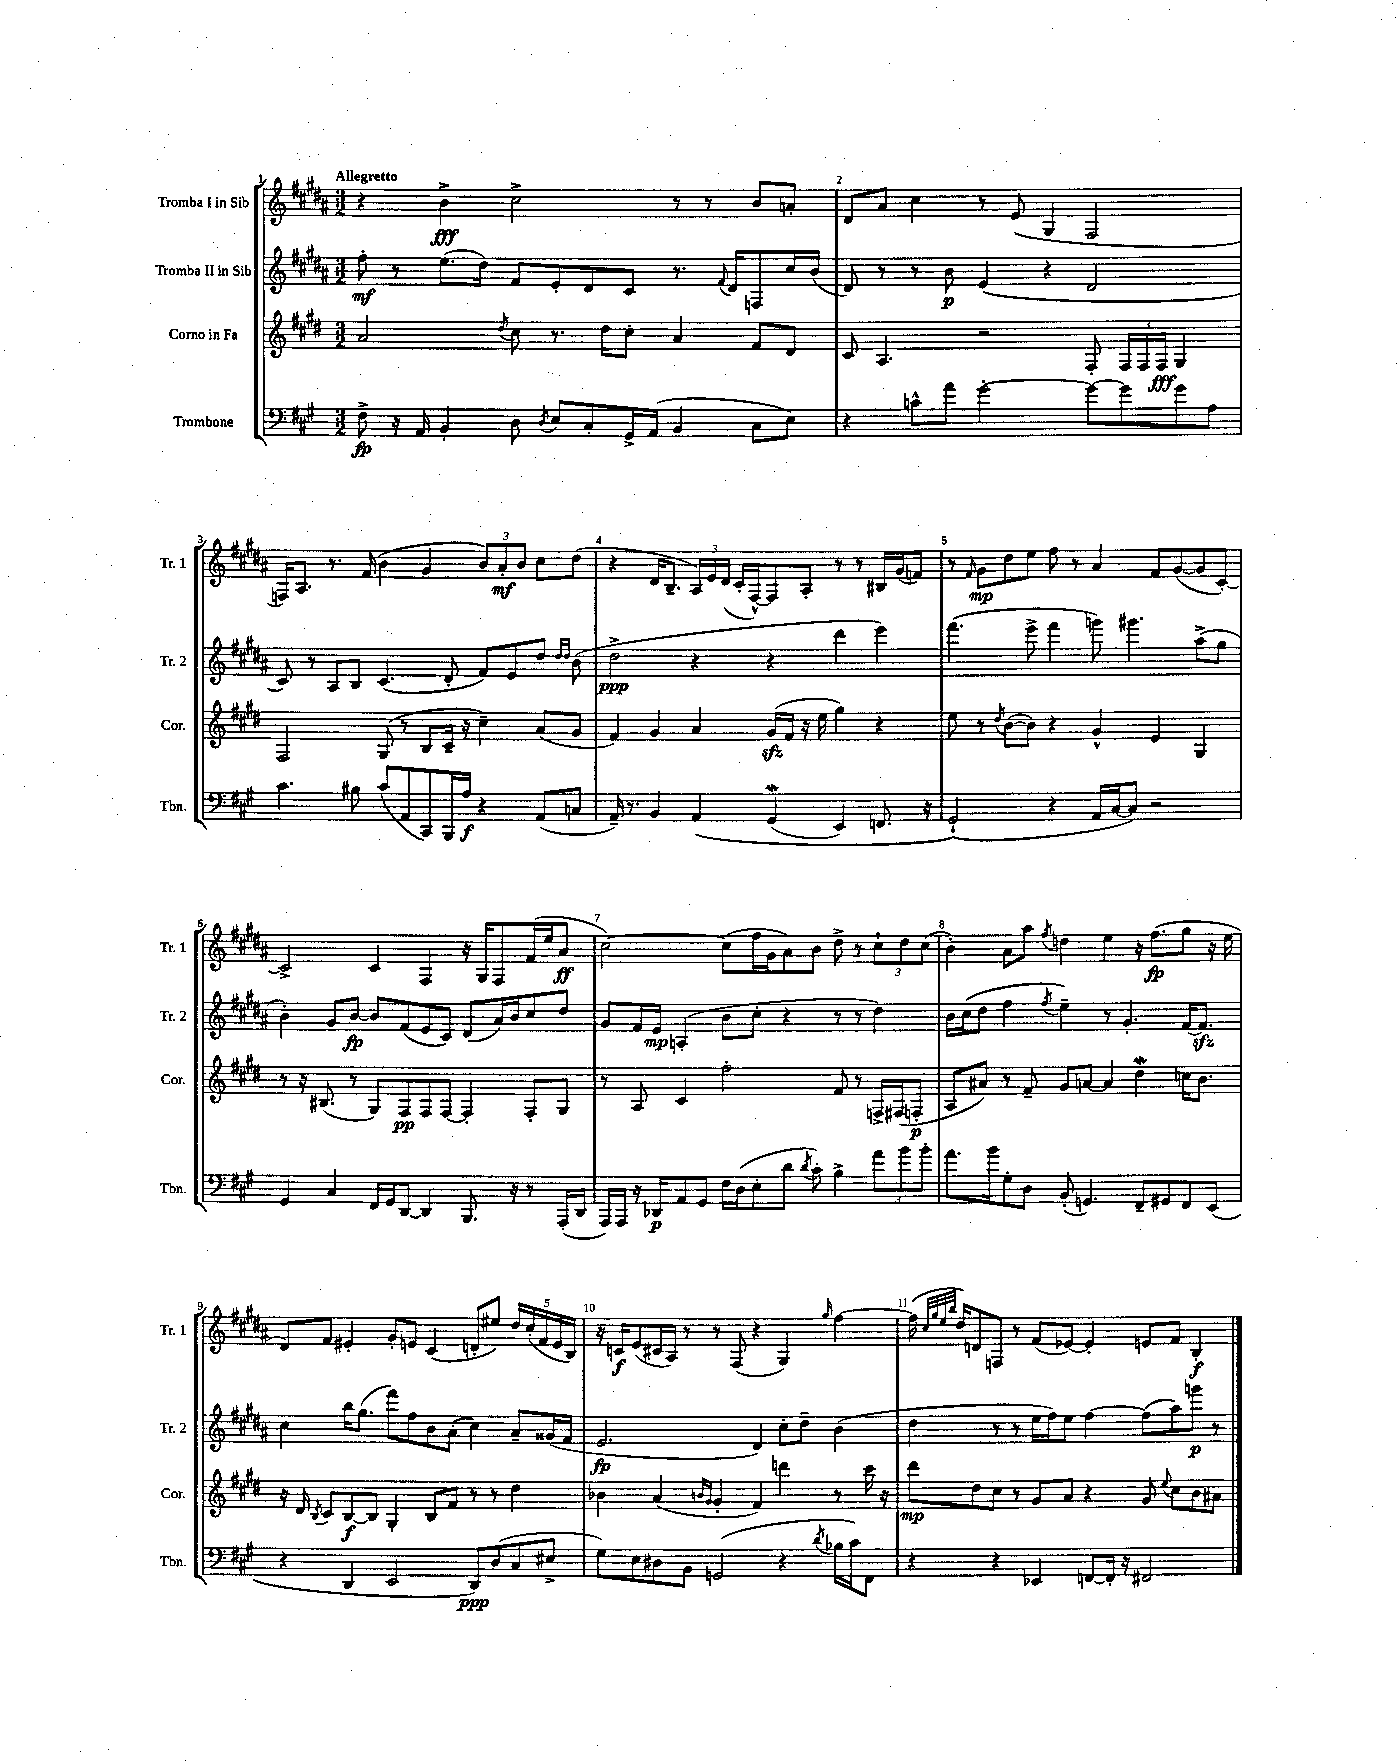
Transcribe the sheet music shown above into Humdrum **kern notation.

**kern	**dynam	**kern	**dynam	**kern	**dynam	**kern	**dynam
*part4	*part4	*part3	*part3	*part2	*part2	*part1	*part1
*staff4	*staff4	*staff3	*staff3	*staff2	*staff2	*staff1	*staff1
*I"Trombone	*	*I"Corno in Fa	*	*I"Tromba II in Sib	*	*I"Tromba I in Sib	*
*I'Tbn.	*	*I'Cor.	*	*I'Tr. 2	*	*I'Tr. 1	*
*clefF4	*	*clefG2	*	*clefG2	*	*clefG2	*
*k[f#c#g#]	*	*k[f#c#g#d#]	*	*k[f#c#g#d#a#]	*	*k[f#c#g#d#a#]	*
*M3/2	*	*M3/2	*	*M3/2	*	*M3/2	*
=1	=1	=1	=1	=1	=1	=1	=1
!	!	!	!	!	!	!LO:TX:a:B:t=Allegretto	!
8F#^\	fp	2a/	.	8ff#'\	mf	4r	.
16r	.	.	.	8r	.	.	.
16AA/	.	.	.	.	.	.	.
4BB'/	.	.	.	(8.ee\L	.	4b^\	fff
.	.	.	.	16dd#\Jk)	.	.	.
.	.	8qdd#/	.	.	.	.	.
8D\	.	8cc#\	.	8f#/L	.	2cc#^\	.
8qD/	.	.	.	.	.	.	.
8E/L	.	8.r	.	8e'/	.	.	.
8C#'/	.	.	.	8d#/	.	.	.
.	.	16dd#\KL	.	.	.	.	.
16GG#^/L	.	8cc#'\J	.	8c#/J	.	.	.
(16AA/JJ	.	.	.	.	.	.	.
4BB/	.	4a/	.	8.r	.	8r	.
.	.	.	.	.	.	8r	.
.	.	.	.	8qqf#/	.	.	.
.	.	.	.	16d#/KL	.	.	.
8C#\L	.	8f#/L	.	8Fn/	.	8b/L	.
8E\J)	.	8d#/J	.	16cc#/L	.	8an'/J	.
.	.	.	.	(16b/JJ	.	.	.
=2	=2	=2	=2	=2	=2	=2	=2
4r	.	8c#/	.	8d#/)	.	8d#/L	.
.	.	4.A/	.	8r	.	8a#/J	.
8cn^^\L	.	.	.	8r	.	4cc#\	.
8a\J	.	.	.	8b\	p	.	.
[2g#'\	.	2r	.	(4e/	.	8r	.
.	.	.	.	.	.	(8e/	.
.	.	.	.	4r	.	4G#/	.
8g#\L_	.	8F#'/	.	2d#/	.	2F#/	.
8g#\]	.	24F#/LL	.	.	.	.	.
.	.	24F#/	.	.	.	.	.
.	.	24F#/JJ	fff	.	.	.	.
8g#\	.	4G#/	.	.	.	.	.
8A\J	.	.	.	.	.	.	.
!!LO:LB:g=z
=3	=3	=3	=3	=3	=3	=3	=3
4.c#\	.	2F#/	.	8c#/)	.	16Fn/KL)	.
.	.	.	.	.	.	8.A#/J	.
.	.	.	.	8r	.	.	.
.	.	.	.	8A#/L	.	8.r	.
8B#X\	.	.	.	8B/J	.	.	.
.	.	.	.	.	.	(16f#/	.
(8c#/L	.	(8G#/	.	(4.c#/	.	4b\	.
8AA/	.	8r	.	.	.	.	.
8CC#/)	.	8B/L	.	.	.	4g#/	.
16BBB/L	.	16c#~/Jk	.	8d#'/	.	.	.
16A/JJ	f	16r	.	.	.	.	.
4r	.	4cc#~\)	.	8f#/L)	.	12b/L)	.
.	.	.	.	.	.	12a#'/	mf
.	.	.	.	8e/	.	.	.
.	.	.	.	.	.	12b/J	.
(8AA/L	.	(8a/L	.	8dd#/J	.	8cc#\L	.
.	.	.	.	16qqdd#/LL	.	.	.
.	.	.	.	16qqdd#/JJ	.	.	.
8Cn/J	.	8g#/J	.	(8b\	.	(8dd#\J	.
=4	=4	=4	=4	=4	=4	=4	=4
16AA~/)	.	4f#/)	.	2dd#^\	ppp	4r	.
8.r	.	.	.	.	.	.	.
4BB/	.	4g#/	.	.	.	16d#/KL	.
.	.	.	.	.	.	8.B~/J	.
(4AA/	.	4a/	.	4r	.	24A#/LL)	.
.	.	.	.	.	.	24e/	.
.	.	.	.	.	.	(24d#/JJ	.
.	.	.	.	.	.	16c#'/LL	.
.	.	.	.	.	.	[16F#^^/J)	.
(4GG#W/	.	(16g#zz/LL	.	4r	.	8F#/]	.
.	.	16f#/JJ	.	.	.	.	.
.	.	16r	.	.	.	8A#'/J	.
.	.	16ee\	.	.	.	.	.
4EE/)	.	4gg#\)	.	4ddd#\	.	8r	.
.	.	.	.	.	.	8r	.
8.FFn/	.	4r	.	4eee\)	.	16B#X/LL	.
.	.	.	.	.	.	(16g#/J	.
.	.	.	.	.	.	8fn/J)	.
16r	.	.	.	.	.	.	.
=5	=5	=5	=5	=5	=5	=5	=5
(2GG#`/)	.	8ee\	.	(4.fff#\	.	8r	.
.	.	.	.	.	.	16qqf#/	.
.	.	8r	.	.	.	8g#\L	mp
.	.	8qdd#/	.	.	.	.	.
.	.	([8b\L	.	.	.	8dd#\	.
.	.	8b\J])	.	8eee^\	.	8ee\J	.
4r	.	4r	.	4fff#\	.	8ff#\	.
.	.	.	.	.	.	8r	.
16AA/LL	.	4g#^^/	.	8gggn\)	.	4a#/	.
[16C#/J	.	.	.	.	.	.	.
8C#/J])	.	.	.	4.ggg#X\	.	.	.
2r	.	4e/	.	.	.	8f#/L	.
.	.	.	.	.	.	([8g#/	.
.	.	4G#/	.	(8aa#^\L	.	8g#/]	.
.	.	.	.	8gg#\J	.	[8c#'/J)	.
!!LO:LB:g=z
=6	=6	=6	=6	=6	=6	=6	=6
4GG#/	.	8r	.	4b'\)	.	2c#^/]	.
.	.	16r	.	.	.	.	.
.	.	(8.B#X/	.	.	.	.	.
4C#/	.	.	.	8g#/L	.	.	.
.	.	8r	.	[8b/J	fp	.	.
16FF#/LL	.	8G#/L)	.	8b/L]	.	4c#/	.
16GG#/J	.	.	.	.	.	.	.
[8DD/J	.	8F#/	pp	(8f#/	.	.	.
4DD/]	.	8F#/	.	8e/	.	4F#/	.
.	.	[8F#/J	.	8c#/J)	.	.	.
8.BBB/	.	4F#'/]	.	(8d#/L	.	16r	.
.	.	.	.	.	.	16G#/KL	.
.	.	.	.	16a#/L)	.	8F#/	.
16r	.	.	.	16b/J	.	.	.
8r	.	8F#'/L	.	8cc#/	.	(16f#/L	.
.	.	.	.	.	.	16ee/J	.
(16AAA'/LL	.	8G#/J	.	8dd#/J	.	8a#/J	ff
16DD/JJ	.	.	.	.	.	.	.
=7	=7	=7	=7	=7	=7	=7	=7
16AAA/LL)	.	8r	.	8g#/L	.	[2cc#\)	.
16AAA/JJ	.	.	.	.	.	.	.
16r	.	8A/	.	16f#/L	.	.	.
16DD-X/KL	p	.	.	16e/JJ	mp	.	.
8AA/	.	4c#/	.	(4An'/	.	.	.
8GG#/J	.	.	.	.	.	.	.
16F#\LL	.	2ff#'\	.	8b\L	.	(8cc#\L]	.
(16D\J	.	.	.	.	.	.	.
8E'\	.	.	.	8cc#'\J	.	16ff#\L	.
.	.	.	.	.	.	16g#\J	.
8d\J	.	.	.	4r	.	8a#\)	.
8qd/	.	.	.	.	.	.	.
8c#'\)	.	.	.	.	.	8b\J	.
4B^\	.	8f#/	.	8r	.	8dd#^\	.
.	.	8r	.	8r	.	8r	.
12a\L	.	16Fn^/LL	.	4dd#\)	.	12cc#`\L	.
.	.	(16F#X/J	.	.	.	.	.
12b\	.	.	.	.	.	12dd#\	.
.	.	8Fn'/J	p	.	.	.	.
12b'\J	.	.	.	.	.	(12cc#\J	.
=8	=8	=8	=8	=8	=8	=8	=8
8.a\L	.	8A/L	.	16b\LL	.	4b'\)	.
.	.	.	.	(16cc#\J	.	.	.
.	.	8a#X/J)	.	8dd#\J	.	.	.
16b\k	.	.	.	.	.	.	.
8G#'\	.	8r	.	4ff#\	.	8a#\L	.
8D\J	.	8f#~/	.	.	.	8aa#\J	.
.	.	.	.	8qff#/	.	8qff#/	.
(8BB'/	.	8g#/L	.	4ee~\)	.	4ddn\	.
4.GGn/)	.	[8an/J	.	.	.	.	.
.	.	4a/]	.	8r	.	4ee\	.
.	.	.	.	4.g#'/	.	.	.
8FF#~/L	.	4dd#W\	.	.	.	16r	.
.	.	.	.	.	.	(8.ff#\L	fp
8GG#X/	.	.	.	.	.	.	.
8FF#/	.	16ccn\KL	.	[16f#/KL	.	8gg#\J	.
.	.	8.b\J	.	8.f#zz/J]	.	.	.
(8EE/J	.	.	.	.	.	16r	.
.	.	.	.	.	.	16ee\	.
!!LO:LB:g=z
=9	=9	=9	=9	=9	=9	=9	=9
4r	.	16r	.	4cc#\	.	8d#/L)	.
.	.	16d#/	.	.	.	.	.
.	.	8qB/	.	.	.	.	.
.	.	8c#/L	.	.	.	8f#/J	.
4DD/	.	[8B/	f	16bb\KL	.	4e#X'/	.
.	.	.	.	(8.gg#\J	.	.	.
.	.	8B/J]	.	.	.	.	.
2EE/	.	4G#'/	.	8fff#\L)	.	8g#'/L	.
.	.	.	.	8ff#\	.	8en/J	.
.	.	8B/L	.	8b\	.	(4c#/	.
.	.	8f#/J	.	(8a#'\J	.	.	.
8DD/L)	ppp	8r	.	4cc#\)	.	8dn'/L	.
(8D/	.	8r	.	.	.	8ee#X/J)	.
8C#/	.	4dd#\	.	8a#~/L	.	20dd#/LL	.
.	.	.	.	.	.	(20cc#'/	.
.	.	.	.	.	.	20f#/	.
8E#X^/J	.	.	.	(16g##X/L	.	.	.
.	.	.	.	.	.	20e/	.
.	.	.	.	16f#/JJ	.	.	.
.	.	.	.	.	.	20B/JJ)	.
=10	=10	=10	=10	=10	=10	=10	=10
8G#\L)	.	4b-X\	.	2.e/	fp	16r	.
.	.	.	.	.	.	16cn/KL	f
8E\	.	.	.	.	.	(8e/	.
8D#X\	.	(4a/	.	.	.	16c#X/L	.
.	.	.	.	.	.	16A#/JJ)	.
8BB\J	.	.	.	.	.	8r	.
.	.	16qqbn/LL	.	.	.	.	.
.	.	16qqg#/JJ	.	.	.	.	.
(2GGn/	.	4g#'/	.	.	.	8r	.
.	.	.	.	.	.	(8F#/	.
.	.	4f#/)	.	4d#/)	.	4r	.
4r	.	4dddn\	.	8cc#'\L	.	4G#/)	.
.	.	.	.	8dd#~\J	.	.	.
8qd/	.	.	.	.	.	16qqgg#/	.
16B-X\LL	.	8r	.	(4b\	.	[4ff#\	.
16c#\J)	.	.	.	.	.	.	.
8FF#\J	.	16ccc#\	.	.	.	.	.
.	.	16r	.	.	.	.	.
=11	=11	=11	=11	=11	=11	=11	=11
4r	.	8ddd#\L	mp	4dd#\	.	(16ff#\]	.
.	.	.	.	.	.	32qqcc#/LLL	.
.	.	.	.	.	.	32qqgg#/	.
.	.	.	.	.	.	32qqee/	.
.	.	.	.	.	.	32qqbb/JJJ	.
.	.	.	.	.	.	16dd#/KL)	.
.	.	8dd#\	.	.	.	8dn/	.
4r	.	8cc#\J	.	8r	.	8Fn/J	.
.	.	8r	.	8r	.	8r	.
4EE-X/	.	8g#/L	.	16ee\LL	.	(8f#/L	.
.	.	.	.	16ff#\J)	.	.	.
.	.	8a/J	.	8ee\J	.	[8e-X/J)	.
[8FFn/L	.	4r	.	[4ff#\	.	4e-'/]	.
16FF'/Jk]	.	.	.	.	.	.	.
16r	.	.	.	.	.	.	.
2FF#X/	.	8g#/	.	(8ff#\L]	.	8en/L	.
.	.	8qqee/	.	.	.	.	.
.	.	8cc#\L	.	8aa#\)	.	8f#/J	.
.	.	8b\	.	8gggn\J	p	4B'/	f
.	.	8a#X\J	.	8r	.	.	.
==	==	==	==	==	==	==	==
*-	*-	*-	*-	*-	*-	*-	*-
